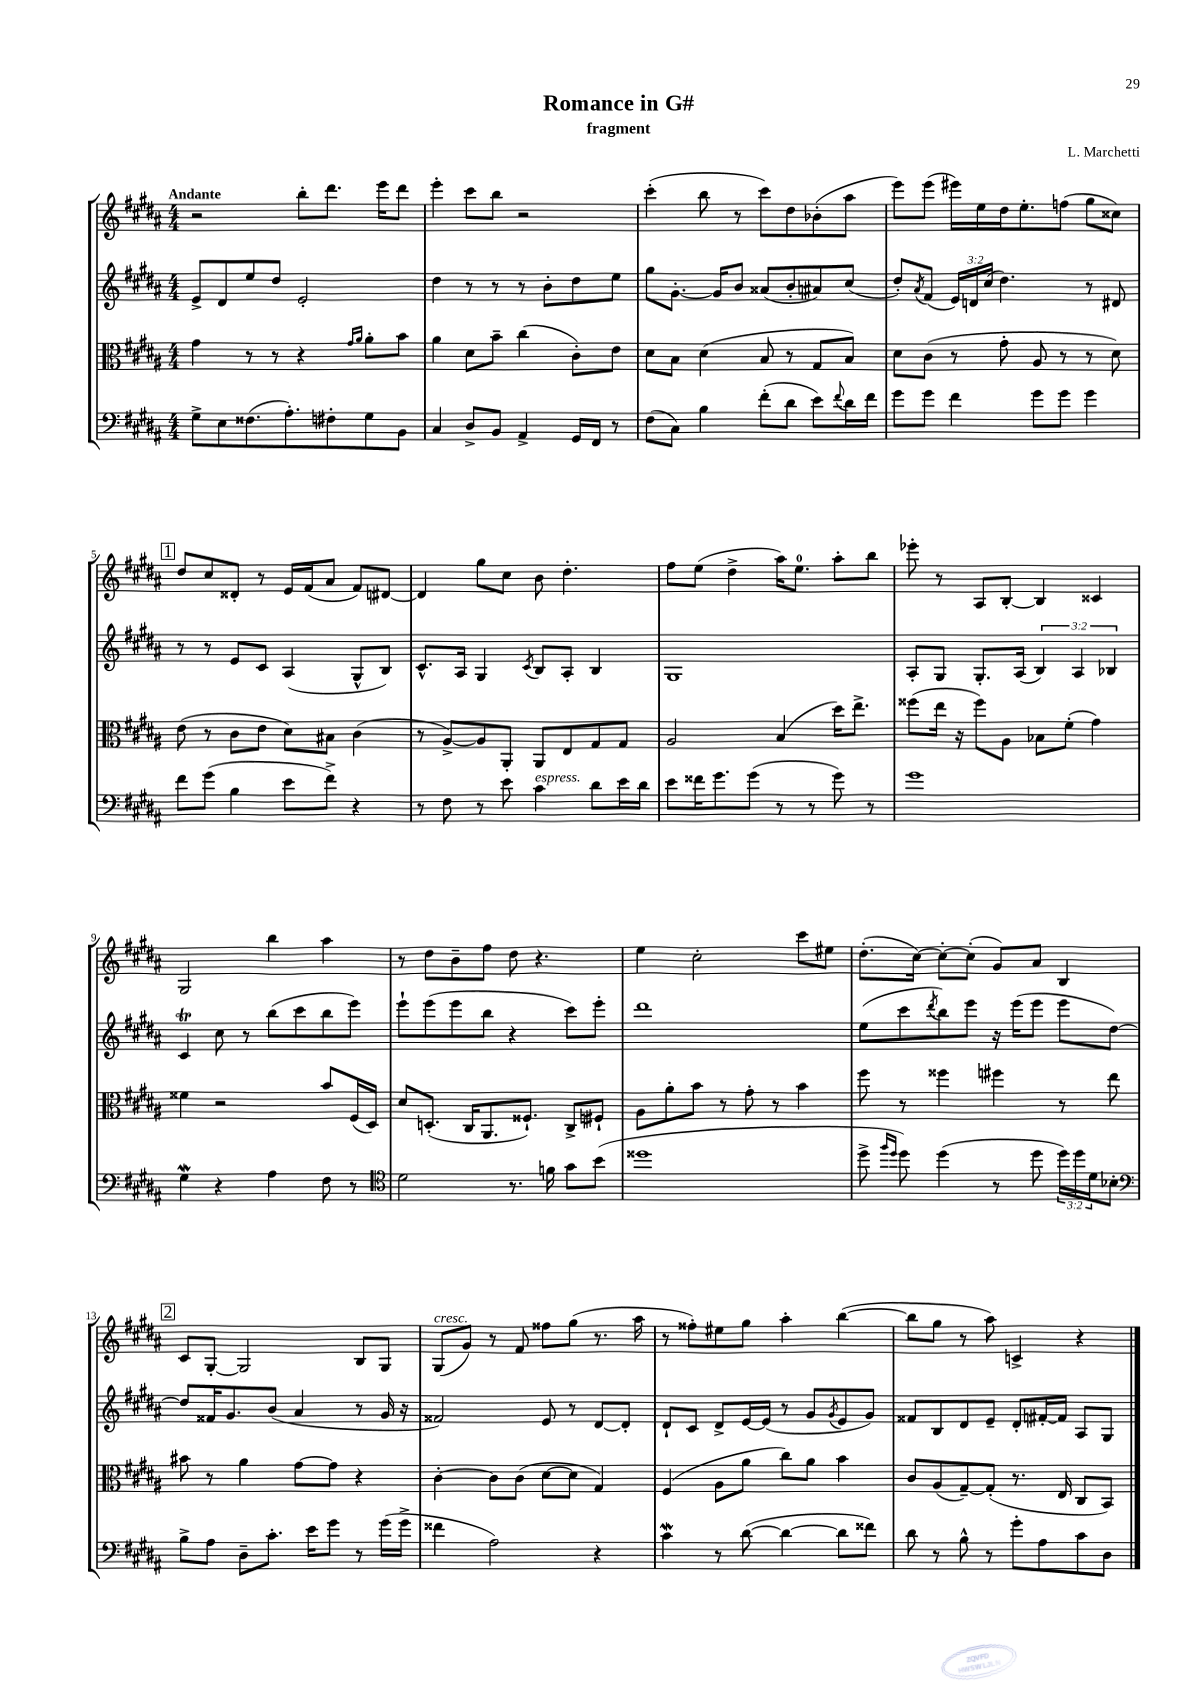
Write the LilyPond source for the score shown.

\header { title = "Romance in G#" composer = "L. Marchetti" subtitle = "fragment" }
<<
\new StaffGroup <<
\new Staff = "s0" {
    \clef treble \key b \major \numericTimeSignature \time 4/4 \tempo "Andante"
    r2 b''8-. dis'''8. e'''16 dis'''8 |
    e'''4-. cis'''8 b''8 r2 |
    cis'''4-.( b''8 r8 cis'''8) dis''8 bes'8-.( ais''8 |
    e'''8) e'''8( eis'''16) e''16 dis''16 e''8.-. f''8( gis''8 cisis''8) |
    \mark \markup { \box "1" } dis''8 cis''8 disis'8-. r8 e'16 fis'16( ais'8 fis'8) dis'8~ |
    dis'4 gis''8 cis''8 b'8 dis''4.-. |
    fis''8 e''8( dis''4-> ais''16) e''8.-0 ais''8-. b''8 |
    ees'''8-. r8 ais8 b8~-. b4 cisis'4 |
    gis2 b''4 ais''4 |
    r8 dis''8 b'8-- fis''8 dis''8 r4. |
    e''4 cis''2-. cis'''8 eis''8 |
    dis''8.-.( cis''16~) cis''8~-. cis''8-.( gis'8) ais'8 b4 |
    \mark \markup { \box "2" } cis'8 gis8~-. gis2 b8 gis8 |
    gis8^\markup { \italic "cresc." }( gis'8) r8 fis'8 fisis''8 gis''8( r8. ais''16 |
    r8 fisis''8-.) eis''8 gis''8 ais''4-. b''4~( |
    b''8 gis''8 r8 ais''8) c'4-> r4 \bar "|." |
}
\new Staff = "s1" {
    \clef treble \key b \major \numericTimeSignature \time 4/4 \override Staff.TupletNumber.text = #tuplet-number::calc-fraction-text
    e'8-> dis'8 e''8 dis''8 e'2-. |
    dis''4 r8 r8 r8 b'8-. dis''8 e''8 |
    gis''8 gis'8.~-. gis'16 b'8 aisis'8( b'8-. ais'8) cis''8( |
    dis''8-.) \acciaccatura { ais'8 } fis'8( \tuplet 3/2 { e'16) d'16 cis''16( } dis''4.) r8 dis'8 |
    \mark \markup { \box "1" } r8 r8 e'8 cis'8 ais4( gis8-^ b8) |
    cis'8.-^ ais16 gis4 \acciaccatura { cis'8 } b8 ais8-. b4 |
    gis1 |
    ais8-. gis8 gis8.-. ais16( \tuplet 3/2 { b4) ais4 bes4 } |
    cis'4\trill cis''8 r8 b''8( cis'''8 b''8 e'''8) |
    e'''8-! e'''8( e'''8 b''8 r4 cis'''8) e'''8-. |
    dis'''1 |
    e''8( cis'''8 \acciaccatura { dis'''8 } b''8) e'''8 r16 e'''16( e'''8 e'''8 dis''8~) |
    \mark \markup { \box "2" } dis''8 fisis'16 gis'8. b'8( ais'4 r8 gis'16 r16 |
    fisis'2) e'8 r8 dis'8~ dis'8-. |
    dis'8-! cis'8 dis'8-> e'16~ e'16( r8 gis'8 \acciaccatura { gis'8 } e'8 gis'8) |
    fisis'8 b8 dis'8 e'8-- dis'8-. fis'16~-. fis'16 ais8 gis8 \bar "|." |
}
\new Staff = "s2" {
    \clef alto \key b \major \numericTimeSignature \time 4/4
    gis'4 r8 r8 r4 \grace { gis'16 ais'16 } ais'8-. b'8 |
    ais'4 dis'8 b'8-- cis''4( cis'8-.) e'8 |
    dis'8 b8 dis'4( b8 r8 gis8 b8) |
    dis'8 cis'8( r8 gis'8-. ais8 r8 r8 dis'8) |
    \mark \markup { \box "1" } e'8( r8 cis'8 e'8 dis'8) bis8 cis'4( |
    r8 ais8~->) ais8 ais,8-. ais,8 e8 gis8 gis8 |
    ais2 b4( dis''16) e''8.-> |
    fisis''8( e''16 r16 fisis''8) ais8 bes8 fis'8-.( gis'4) |
    fisis'4 r2 b'8 fis16( dis16) |
    dis'8 d8.-.( cis16 ais,8. fisis8.-!) cis8-> fis8-! |
    ais8 ais'8-. b'8 r8 gis'8-. r8 b'4 |
    fis''8 r8 fisis''4 fis''4 r8 e''8 |
    \mark \markup { \box "2" } bis'8 r8 ais'4 gis'8~ gis'8 r4 |
    cis'4~-. cis'8 cis'8( dis'8~ dis'8 gis4) |
    fis4( ais8 ais'8 cis''8) ais'8 b'4 |
    cis'8 ais8( gis8~--) gis8-.( r8. e16 cis8 b,8) \bar "|." |
}
\new Staff = "s3" {
    \clef bass \key b \major \numericTimeSignature \time 4/4 \override Staff.TupletNumber.text = #tuplet-number::calc-fraction-text
    gis8-> e8 fisis8.( ais8.-.) fis8-. gis8 b,8 |
    cis4 dis8-> b,8 ais,4-> gis,16 fis,16 r8 |
    fis8( cis8) b4 fis'8-.( dis'8 e'8) \appoggiatura { fis'8 } dis'16 fis'16 |
    gis'8 gis'8 fis'4 gis'8 gis'8 gis'4 |
    \mark \markup { \box "1" } fis'8 gis'8( b4 e'8 fis'8->) r4 |
    r8 fis8 r8 e'8 cis'4^\markup { \italic "espress." } dis'8 e'16 dis'16 |
    e'8 fisis'16 gis'8. gis'8( r8 r8 gis'8) r8 |
    gis'1 |
    gis4\mordent r4 ais4 fis8 r8 |
    \clef tenor dis'2 r8. f'16 gis'8 b'8( |
    disis''1 |
    dis''8-> \grace { fis''16 dis''16 } dis''8) dis''4( r8 dis''8 \tuplet 3/2 { dis''16) dis''16 dis'16 } bes8-. |
    \mark \markup { \box "2" } \clef bass b8-> ais8 dis8-- cis'8.-. e'16 gis'8 r8 gis'16( gis'16-> |
    fisis'4 ais2) r4 |
    cis'4\mordent r8 dis'8~( dis'4~ dis'8 fisis'8) |
    dis'8 r8 b8-^ r8 gis'8-. ais8 cis'8 dis8 \bar "|." |
}
>>
>>
